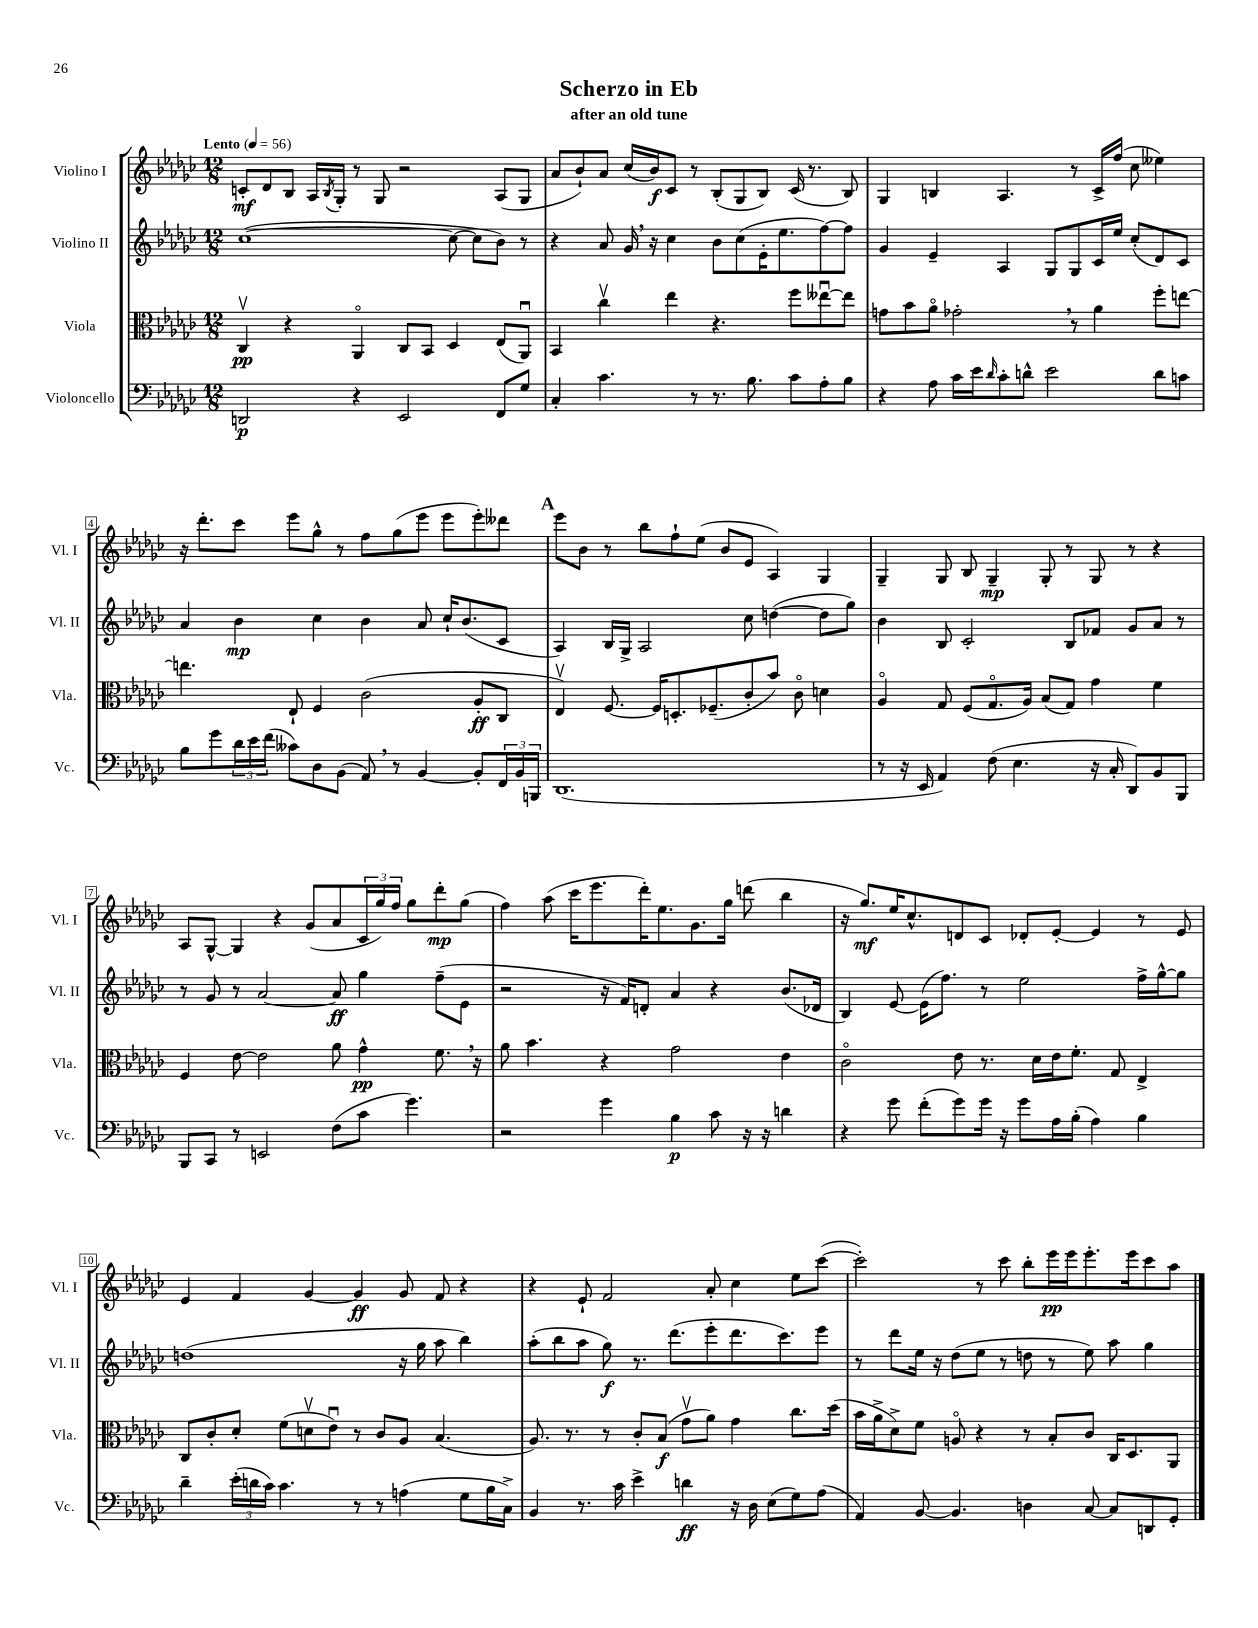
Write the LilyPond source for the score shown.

\header { title = "Scherzo in Eb" subtitle = "after an old tune" }
<<
\new StaffGroup <<
\new Staff = "s0" \with { instrumentName = "Violino I" shortInstrumentName = "Vl. I" } {
    \clef treble \key ges \major \numericTimeSignature \time 12/8 \tempo "Lento" 4 = 56
    c'8-.\mf des'8 bes8 aes16 \acciaccatura { bes8 } ges16-. r8 ges8 r2 aes8( ges8 |
    aes'8 bes'8-!) aes'8 ces''16( bes'16\f) ces'8 r8 bes8-.( ges8 bes8) ces'16( r8. bes8) |
    ges4 b4 aes4. r8 ces'16-> f''16( ces''8 eeses''4) |
    r16 des'''8.-. ces'''8 ees'''8 ges''8-^ r8 f''8 ges''8( ees'''8 ees'''8 ees'''8-.) deses'''8 |
    \mark \markup { \bold "A" } ees'''8 bes'8 r8 bes''8 f''8-! ees''8( bes'8 ees'8 aes4) ges4 |
    ges4-- ges8 bes8 ges4--\mp ges8-. r8 ges8 r8 r4 |
    aes8 ges8~-^ ges4 r4 ges'8( aes'8 \tuplet 3/2 { ces'16 ges''16) f''16 } ges''8 des'''8-.\mp ges''8( |
    f''4) aes''8( ces'''16 ees'''8. des'''16-.) ees''8. ges'8. ges''16 d'''8( bes''4 |
    r16 ges''8.\mf) ees''16 ces''8.-^ d'8 ces'8 des'8-. ees'8~-. ees'4 r8 ees'8 |
    ees'4 f'4 ges'4~ ges'4\ff ges'8 f'8 r4 |
    r4 ees'8-! f'2 aes'8-. ces''4 ees''8 ces'''8~( |
    ces'''2-.) r8 ces'''8 bes''8-. ees'''16\pp ees'''16 ees'''8.-. ees'''16 ces'''8 aes''8 \bar "|." |
}
\new Staff = "s1" \with { instrumentName = "Violino II" shortInstrumentName = "Vl. II" } {
    \clef treble \key ges \major \numericTimeSignature \time 12/8
    ces''1~( ces''8~ ces''8 bes'8) r8 |
    r4 aes'8 ges'16 \breathe r16 ces''4 bes'8 ces''8( ees'16-. ees''8. f''8~) f''8 |
    ges'4 ees'4-- aes4 ges8 ges8 ces'16 ees''16 ces''8-.( des'8) ces'8 |
    aes'4 bes'4\mp ces''4 bes'4 aes'8 ces''16-! bes'8.( ces'8 |
    \mark \markup { \bold "A" } aes4) bes16 ges16-> aes2 ces''8 d''4~( d''8 ges''8) |
    bes'4 bes8 ces'2-. bes8 fes'8 ges'8 aes'8 r8 |
    r8 ges'8 r8 aes'2~ aes'8\ff ges''4 f''8--( ees'8 |
    r2 r16 f'16) d'8-. aes'4 r4 bes'8.( des'16 |
    bes4) ees'8~ ees'16( f''8.) r8 ees''2 f''16-> ges''16~-^ ges''8 |
    d''1( r16 ges''16 aes''8 bes''4) |
    aes''8-.( bes''8 aes''8 ges''8\f) r8. des'''8.( ees'''8-. des'''8. ces'''8.) ees'''8 |
    r8 des'''8 ees''16 r16 des''8( ees''8 r8 d''8 r8 ees''8) aes''8 ges''4 \bar "|." |
}
\new Staff = "s2" \with { instrumentName = "Viola" shortInstrumentName = "Vla." } {
    \clef alto \key ges \major \numericTimeSignature \time 12/8
    ces4\upbow\pp r4 aes,4\flageolet ces8 bes,8 des4 ees8( aes,8\downbow) |
    bes,4 ces''4\upbow ees''4 r4. f''8 eeses''8~\downbow eeses''8 |
    g'8 bes'8 aes'8\flageolet ges'2-. \breathe r8 aes'4 f''8-. e''8~ |
    e''4. ees8-! f4 ces'2( aes8-.\ff ces8 |
    \mark \markup { \bold "A" } ees4\upbow) f8.~ f16 d8.-. fes8.--( ces'8-. bes'8) ces'8\flageolet d'4 |
    aes4\flageolet ges8 f8( ges8.\flageolet aes16) bes8( ges8) ges'4 f'4 |
    f4 ees'8~ ees'2 aes'8 ges'4-^\pp f'8. \breathe r16 |
    aes'8 bes'4. r4 ges'2 ees'4 |
    ces'2\flageolet ees'8 r8. des'16 ees'16 f'8.-. ges8 ees4-> |
    ces8 ces'8-. des'8-. f'8( d'8\upbow ees'8\downbow) r8 ces'8 aes8 bes4.( |
    aes8.) r8. r8 ces'8-. bes8\f( ges'8\upbow aes'8) ges'4 ces''8. des''16( |
    bes'16 aes'16-> des'8->) f'8 a8\flageolet r4 r8 bes8-. ces'8 ces16 des8. aes,8 \bar "|." |
}
\new Staff = "s3" \with { instrumentName = "Violoncello" shortInstrumentName = "Vc." } {
    \clef bass \key ges \major \numericTimeSignature \time 12/8
    d,2\p r4 ees,2 f,8 ges8 |
    ces4-. ces'4. r8 r8. bes8. ces'8 aes8-. bes8 |
    r4 aes8 ces'16 ees'16 \grace { des'16 } ces'8-. d'8-^ ees'2 d'8 c'8 |
    bes8 ges'8 \tuplet 3/2 { des'16 ees'16 f'16( } ceses'8) des8 bes,8( aes,8) \breathe r8 bes,4~ bes,8-. \tuplet 3/2 { f,16 bes,16 b,,16 } |
    \mark \markup { \bold "A" } des,1.( |
    r8 r16 ees,16 aes,4) f8( ees4. r16 ces16-. des,8) bes,8 bes,,8 |
    bes,,8 ces,8 r8 e,2 f8( ces'8 ges'4.) |
    r2 ges'4 bes4\p ces'8 r16 r16 d'4 |
    r4 ges'8 f'8-.( ges'8) ges'16 r16 ges'8 aes16 bes16-.( aes4) bes4 |
    des'4-- \tuplet 3/2 { ees'16-.( d'16 ces'16) } ces'4. r8 r8 a4( ges8 bes16 ces16->) |
    bes,4 r8. ces'16 ees'4-> d'4\ff r16 des16 ees8( ges8) aes8( |
    aes,4) bes,8~ bes,4. d4 ces8~ ces8 d,8 ges,8-. \bar "|." |
}
>>
>>
\layout { \context { \Score \override BarNumber.stencil = #(make-stencil-boxer 0.1 0.3 ly:text-interface::print) } }
